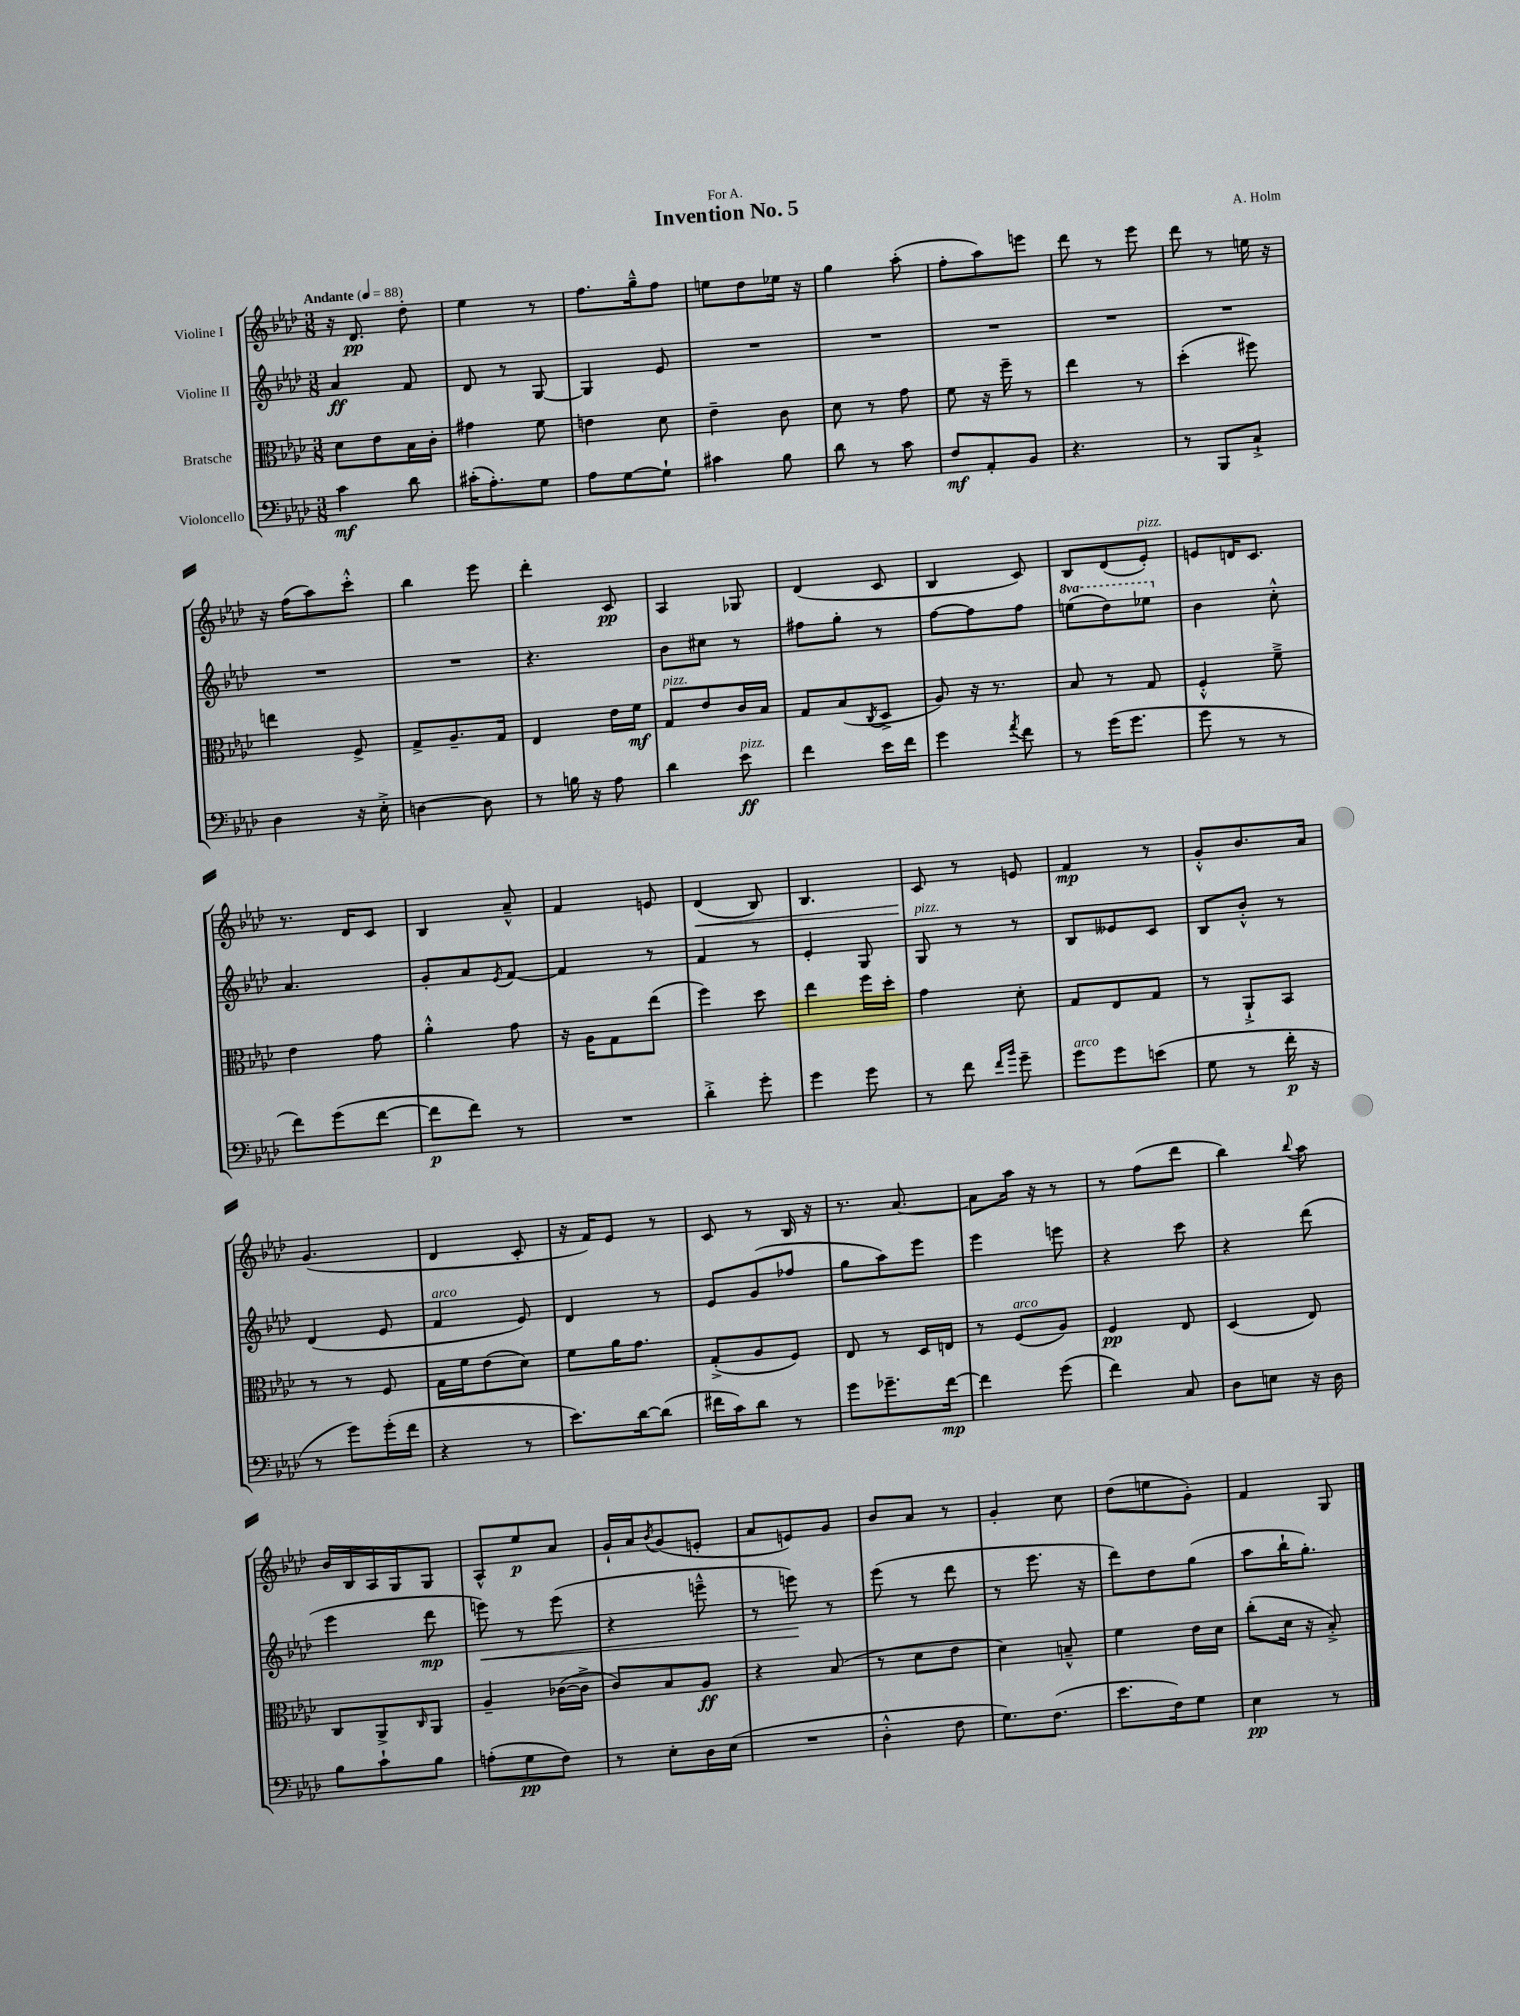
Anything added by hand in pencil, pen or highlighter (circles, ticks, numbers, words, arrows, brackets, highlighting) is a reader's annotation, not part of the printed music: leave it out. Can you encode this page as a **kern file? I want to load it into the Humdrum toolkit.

**kern	**kern	**kern	**kern
*staff4	*staff3	*staff2	*staff1
*clefF4	*clefC3	*clefG2	*clefG2
*k[b-e-a-d-]	*k[b-e-a-d-]	*k[b-e-a-d-]	*k[b-e-a-d-]
*M3/8	*M3/8	*M3/8	*M3/8
*MM88	*MM88	*MM88	*MM88
4c\	8d-\L	4a-/	16r
.	.	.	8.d-/
.	8e-\	.	.
8d-\	16B-\L	8f/	8dd-'\
.	16c'\JJ	.	.
=	=	=	=
(16c#'\LK	4g#\	8d-/	4ee-\
8.A-'\)	.	.	.
.	.	8r	.
8G\J	8f\	[8G/	8r
=	=	=	=
8A-\L	4e\	4G/]	8.ff\L
[8G\	.	.	.
.	.	.	16gg~^^\k
8G`\]J	8d-\	8e-/	8ff\J
=	=	=	=
4c#\	4e-~\	4.r	8ee\L
.	.	.	8dd-\
8B-\	8c\	.	16ee-\Jk
.	.	.	16r
=	=	=	=
8d-\	8d-\	4.r	4gg\
8r	8r	.	.
8c\	8g\	.	(8aa-'\
=	=	=	=
8F/L	8f\	4.r	8ff'\L
8AA-'/	16r	.	8aa-\)
.	16ff~\	.	.
8BB-/J	8r	.	8eee\J
=	=	=	=
4.r	4ee-\	4.r	8ddd-\
.	.	.	8r
.	8r	.	8eee-\
=	=	=	=
8r	(4dd-'\	4.r	8ddd-\
8BBB-/L	.	.	8r
8C`^/J	8ff#\)	.	16ee\
.	.	.	16r
=	=	=	=
4D-\	4ee\	4.r	16r
.	.	.	(16ff\LK
.	.	.	8aa-\)
16r	8F^/	.	8ccc'^^\J
16E-'^\	.	.	.
=	=	=	=
[4D\	8G^/L	4.r	4bb-\
.	8.A-~/	.	.
8D\]	.	.	8eee-\
.	16G/Jk	.	.
=	=	=	=
8r	4E-/	4.r	4ddd-'\
16B\	.	.	.
16r	.	.	.
8A-\	16e-\LL	.	8c/
.	16f\JJ	.	.
=	=	=	=
4d-\	8G/L	8b-\L	4A-/
.	8e-/	8cc#\J	.
8e-\	16c/L	8r	8G-/
.	16B-/JJ	.	.
=	=	=	=
4f\	8G/L	8ff#\L	(4d-/
.	(8B-/	8gg'\J	.
.	8qC/	.	.
16e-\LL	8D-^/J	8r	8c/
16f\JJ	.	.	.
=	=	=	=
4g\	8A-/)	[8ff\L	4B-/
.	16r	8ff\]	.
.	8.r	.	.
8qa-/	.	.	.
8f\	.	8ff\J	8c/)
=	=	=	=
8r	8B-/	(8eee\L	8B-/L
(16g\LK	8r	8ddd-\)	(8d-/
8.g\J	.	.	.
.	8G/	8eee-\J	8e-'/J)
=	=	=	=
8g\	4F'^^/	4b-\	8e/L
8r	.	.	16d/K
.	.	.	8.c/J
8r	8f~^\	8cc'^^\	.
=	=	=	=
8f\L)	4e-\	4.a-/	8.r
(8g\	.	.	.
.	.	.	16d-/LK
[8f\J	8g\	.	8c/J
=	=	=	=
8f\]L	4a-'^^\	8g'/L	4B-/
8f\J)	.	8a-/	.
.	.	8qe-/	.
8r	8g\	[8f/J	8a-~^^/
=	=	=	=
4.r	16r	4f/]	4f/
.	16A-\LK	.	.
.	8G\	.	.
.	(8ee-\J	8r	8e/
=	=	=	=
4d-'^\	4ff\)	4f/	(4d-/
8g'\	8dd-\	8r	8B-/)
=	=	=	=
4g\	4ee-\	4e-'/	4.B-/
8g\	16ff\LL	8G/	.
.	16dd-'\JJ	.	.
=	=	=	=
8r	4g\	8G/	8c/
8f\	.	8r	8r
16qqf/LL	.	.	.
16qqb-/JJ	.	.	.
8g~\	8d-'\	8r	8e/
=	=	=	=
8g\L	8G/L	8B-/L	4f/
8g\	8E-/	8e--/	.
(8e\J	8G/J	8c/J	8r
=	=	=	=
8G\	8r	8B-/L	8g'^^/L
8r	8AA-`^/L	8b-'^^/J	8.b-/
16f'\	8BB-/J	8r	.
16r	.	.	16a-/Jk
=	=	=	=
8r	8r	(4d-/	(4.g/
8g\L)	8r	.	.
(16g'\L	8F/	8e-/	.
16f\JJ	.	.	.
=	=	=	=
4r	16G\LL	4f/	4d-/
.	16f\J	.	.
.	(8e-\	.	.
8r	8d-\J)	8e-/)	8c'/
=	=	=	=
8.e-\L)	8f\L	4d-/	16r
.	.	.	16f/LK)
.	16a-\K	.	8e-/J
[16d-\k	8.g\J	.	.
(8d-\]J	.	8r	8r
=	=	=	=
16f#\LL	(8G'^/L	8e-/L	8c/
16c\J)	.	.	.
8d-\J	8A-/	(8g/	8r
8r	8F/J)	8ff-/J	16B-/
.	.	.	16r
=	=	=	=
8g\L	8E-/	8gg\L	8.r
8.g-~\	8r	8aa-\)	.
.	.	.	[8.a-/
.	16D-/LL	8eee-\J	.
[16f\Jk	16E/JJ	.	.
=	=	=	=
4f\]	8r	4eee-\	8a-\]L
.	(8F/L	.	16aa-\Jk
.	.	.	16r
(8g\	8A-/J)	8eee\	8r
=	=	=	=
4f\)	4F/	4r	8r
.	.	.	(8ff\L
8C/	8E-/	8ccc\	8ddd-\J
=	=	=	=
8D-\L	(4D-/	4r	4bb-\)
8E\J	.	.	.
.	.	.	8qqbb-/
16r	8E-/)	(8ddd-\	8aa-\
16D-\	.	.	.
=	=	=	=
8B-\L	8C/L	4eee-\	16b-/LL
.	.	.	16B-/
8c`\	8AA-^/	.	16A-/
.	.	.	16G/J
.	16qqC/	.	.
8B-\J	8AA-/J	8ddd-\	8G/J
=	=	=	=
(8A'\L	4A-~/	8eee\)	8A-^^/L
8G\	.	8r	8ee-/
8F\J)	([16c-\LL	(8eee\	8a-/J
.	16c-^\]JJ	.	.
=	=	=	=
8r	8c/L)	4r	16g`/LL
.	.	.	16a-/J
.	.	.	8qb-/
8E-'\L	8B-/	.	(8g/
16D-\L	8A-/J	8eee~^^\	8e'/J
(16E-\JJ	.	.	.
=	=	=	=
4.r	4r	8r	8a-/L
.	.	8eee\)	8e/)
.	(8B-/	8r	8g/J
=	=	=	=
4D-'^^\	8r	(8eee-\	8b-/L
.	8d-\L	8r	8a-/J
8F\	8e-\J	8ddd-\	8r
=	=	=	=
8.G\L)	4d-\)	8r	4g'/
.	.	8.eee-\	.
(8.F\J	.	.	.
.	8B~^^/	.	8cc\
.	.	16r	.
=	=	=	=
8.e-\L	4f\	8ddd-\L)	(8dd-\L
.	.	8dd-\	8ee\
16F\k)	.	.	.
8G\J	16e-\LL	(8gg\J	8g'\J)
.	16d-\JJ	.	.
=	=	=	=
4E-\	(8cc'\L	8aa-\L	4f/
.	16d-\Jk	16bb-`\K	.
.	16r	8.gg'\J)	.
8r	8B-'^/)	.	8G/
==	==	==	==
*-	*-	*-	*-
